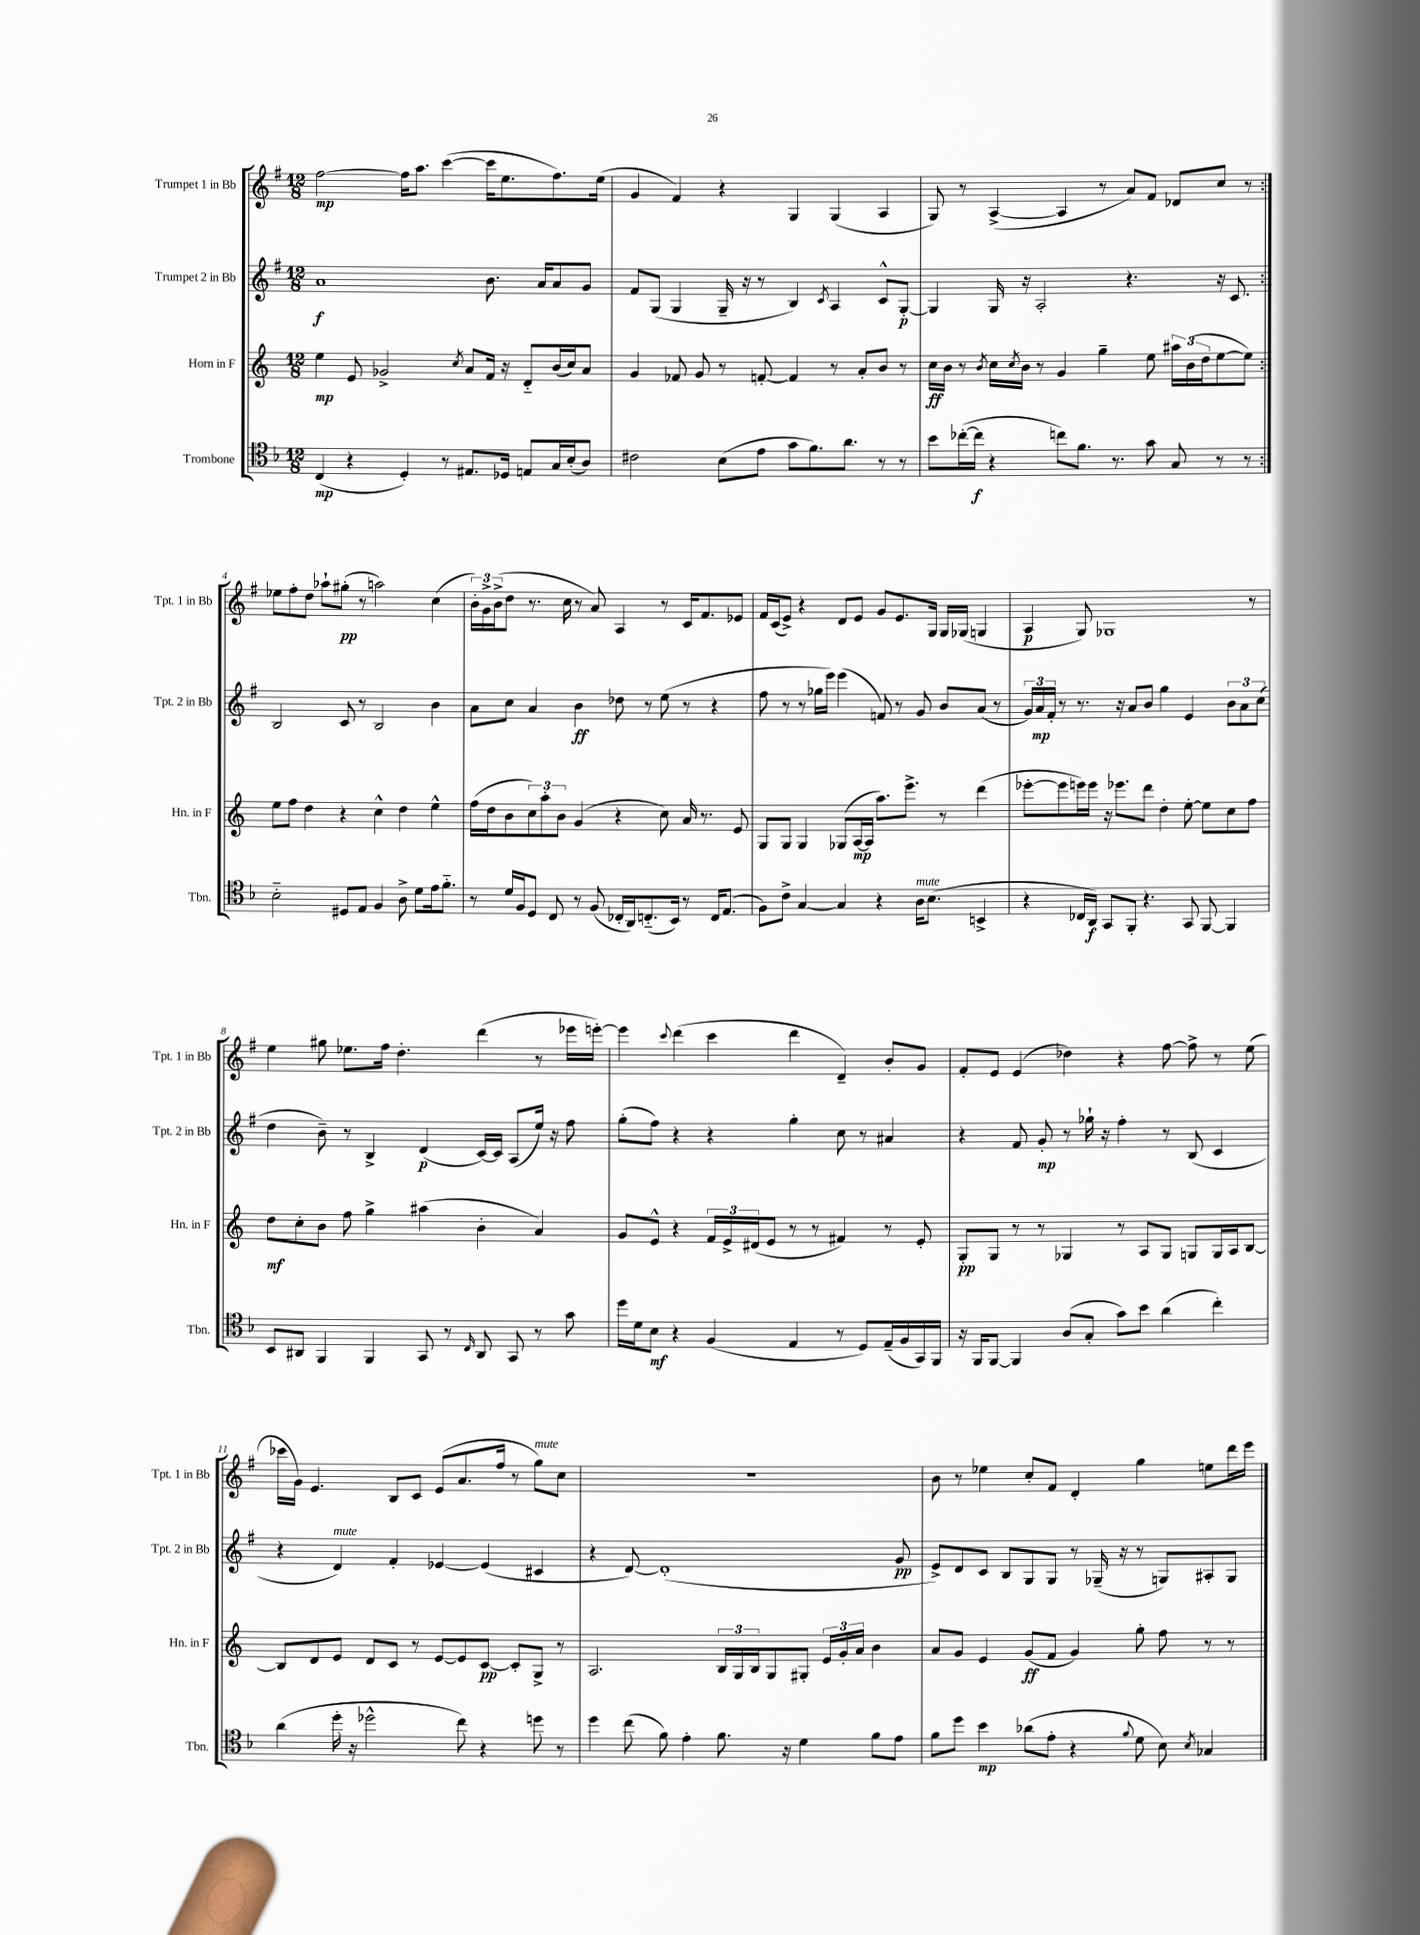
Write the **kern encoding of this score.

**kern	**kern	**kern	**kern
*staff4	*staff3	*staff2	*staff1
*clefC4	*clefG2	*clefG2	*clefG2
*k[b-]	*k[]	*k[f#]	*k[f#]
*M12/8	*M12/8	*M12/8	*M12/8
(4C	4ee	1a	[2ff#
4r	8e	.	.
.	2g-^	.	.
4D')	.	.	16ff#]
.	.	.	8.aa
8r	.	.	([4ccc
.	8qcc	.	.
8.E#	8a	.	.
.	16f	8.b	16ccc]
16D-	16r	.	8.ee
8E	8d'~	.	.
.	.	16a	.
16G	(16b	8a	8.ff#)
(16B-'	16cc)	.	.
8A)	8a	8g	.
.	.	.	(16ee
=	=	=	=
2c#	4g	8f#	4g
.	.	(8G	.
.	8f-	4G	4f#)
.	8g	.	.
(8B-	8r	16G~	4r
.	.	16r	.
8e	[8f'	8r	.
8g	4f]	4B)	4G
8.f)	.	.	.
.	.	8qc	.
.	8r	4A	(4G
8.a	.	.	.
.	8a'	.	.
8r	8b	8c^^	4A
8r	8r	[8G'	.
=	=	=	=
8b-	16cc	4G]	8G)
.	16b	.	.
([16cc-'	8r	.	8r
16cc-]	.	.	.
.	8qb	.	.
4r	16cc	16G	([4A^
.	8qcc	.	.
.	16b	16r	.
.	8r	2A'	.
8cc)	4g	.	4A]
8.f	.	.	.
.	4gg~	.	8r
8.r	.	.	.
.	.	4.r	8a)
8g	8ee	.	8f#
8G	24aa#	.	8d-
.	(24b	.	.
.	24dd	.	.
8r	[8ee	16r	8cc
.	.	8.c	.
8r	8ee])	.	8r
=:|!	=:|!	=:|!	=:|!
2B-'~	8ee	2B	8ee-
.	8ff	.	8ff#'
.	4dd	.	8dd
.	.	.	8aa-`
8D#	4r	8c	(8gg#'
8E	.	8r	8r
4F	4cc^^	2B	2aa)
8A^	4dd	.	.
8d	.	.	.
16e	4ee^^	4b	(4cc
8.f'~	.	.	.
=	=	=	=
8r	(16ff	8a	24b')
.	.	.	24g^
.	16dd	.	.
.	.	.	(24b^
16d	8b	8cc	8dd
16F	.	.	.
8D	12cc)	4a	8.r
.	12aa'	.	.
8C	.	.	.
.	12b	.	.
.	.	.	16cc
8r	(4g	4b	8r
(8F	.	.	8a)
16C-'	4r	8dd-	4A
16AA)	.	.	.
(8.C'~	.	8r	.
.	8cc)	(8ee	8r
16BB-)	.	.	.
8r	16a	8r	16c
.	8.r	.	8.f#
16C	.	4r	.
(8.E	.	.	.
.	8e	.	8e-
=	=	=	=
8F)	8G	8ff#	16f#
.	.	.	(16c
8c^	8G	8r	8e^)
[4G	4G	8r	4r
.	.	16gg-	.
.	.	16eee)	.
4G]	(8G-	(4eee	8d
.	[16A	.	8e
.	16A]	.	.
4r	8.aa)	8f)	8g
.	.	8r	8.e
.	8.eee^	.	.
16A	.	8g	.
(8.B-	.	.	16G
.	8r	8b	16G
.	.	.	(16G-
4BB^	(4ddd	(8a	4G
.	.	8r	.
=	=	=	=
4r	[8eee-'	24g)	4A
.	.	24a	.
.	.	24f#'	.
.	8eee-]	8r	.
16C-	16eee)	8.r	8G)
16AA)	16eee	.	.
8GG	16r	.	1G-
.	8.eee-	16r	.
8FF'	.	8a	.
4.r	8ddd	8b	.
.	4dd'	4gg	.
8GG	[8ee'	4e	.
[8FF	8ee]	.	.
4FF]	8cc	12b	.
.	.	12a	.
.	8ff	.	8r
.	.	(12cc	.
=	=	=	=
8BB-	8dd	4dd	4ee
8AA#	8cc'	.	.
4FF	8b	8b~)	8gg#
.	8ff	8r	8.ee-
4FF	4gg^	4B^	.
.	.	.	16ff#
.	.	.	4.dd'
8GG	(4aa#	(4d	.
8r	.	.	.
16qqC	.	.	.
8AA#	4b'	[16c)	(4ddd
.	.	16c]	.
8GG	.	(8A	.
8r	4a)	16ee)	8r
.	.	16r	.
8g	.	8ff#	16eee-
.	.	.	[16eee')
=	=	=	=
16dd	8g	(8gg'	4eee]
16d	.	.	.
8B-	8e^^	8ff#)	.
.	.	.	8qqccc
4r	4r	4r	(4ddd
(4F	24f	4r	4ccc
.	24e^	.	.
.	(24d#	.	.
.	8e	.	.
4E	8r	4gg'	4ddd
.	8r	.	.
8r	4f#)	8cc	4d~)
8D)	.	8r	.
(16E~	8r	4a#	8b'
16F	.	.	.
16GG)	8e'	.	8g
16FF	.	.	.
=	=	=	=
16r	8G'	4r	8f#'
16FF	.	.	.
[8FF	8G	.	8e
4FF]	8r	8f#	(4e
.	8r	8g'	.
(8A	4G-	8r	4dd-)
8G'	.	16gg-`	.
.	.	16r	.
8g)	8r	4ff#'	4r
8b-	8A	.	.
(4a	8G-	8r	[8ff#
.	8G	(8B	8ff#^]
4cc')	16G	4c	8r
.	16A	.	.
.	[8B	.	(8ee
=	=	=	=
(4a	8B]	4r	16ccc-
.	.	.	16g)
.	8d	.	4.e
16dd'	8e	4d)	.
16r	.	.	.
2dd-^^	8d	.	.
.	8c	4f#'	8B
.	8r	.	8c
.	[8e	[4e-	(8e
8cc)	8e]	.	8.a
4r	[8c	(4e-]	.
.	.	.	16ff#
.	8c']	.	8r
8dd	8G^	4c#	8gg)
8r	8r	.	8cc
=	=	=	=
4dd	2.A	4r	1.r
(8cc	.	[8d)	.
8f)	.	(1d']	.
4e'	.	.	.
8.f	24B	.	.
.	24G	.	.
.	24B	.	.
.	8G	.	.
16r	.	.	.
4d	8G#'	.	.
.	24e	.	.
.	24g'	.	.
.	24a	.	.
8f	4b	.	.
8e	.	8g	.
=	=	=	=
8f	8a	8e^)	8b
8dd	8g	8d	8r
4b-	4e	8c	4ee-
.	.	8B	.
(8a-	(8g	8G	8cc'
8e'	8f	8G	8f#
4r	4g)	8r	4d'
.	.	(16G-~	.
.	.	16r	.
8qqf	.	.	.
8d	8gg'	8r	4gg
8B-)	8ff	8G)	.
8qB-	.	.	.
4G-	8r	8A#'	8ee
.	8r	8G	16ddd
.	.	.	16eee
==	==	==	==
*-	*-	*-	*-
